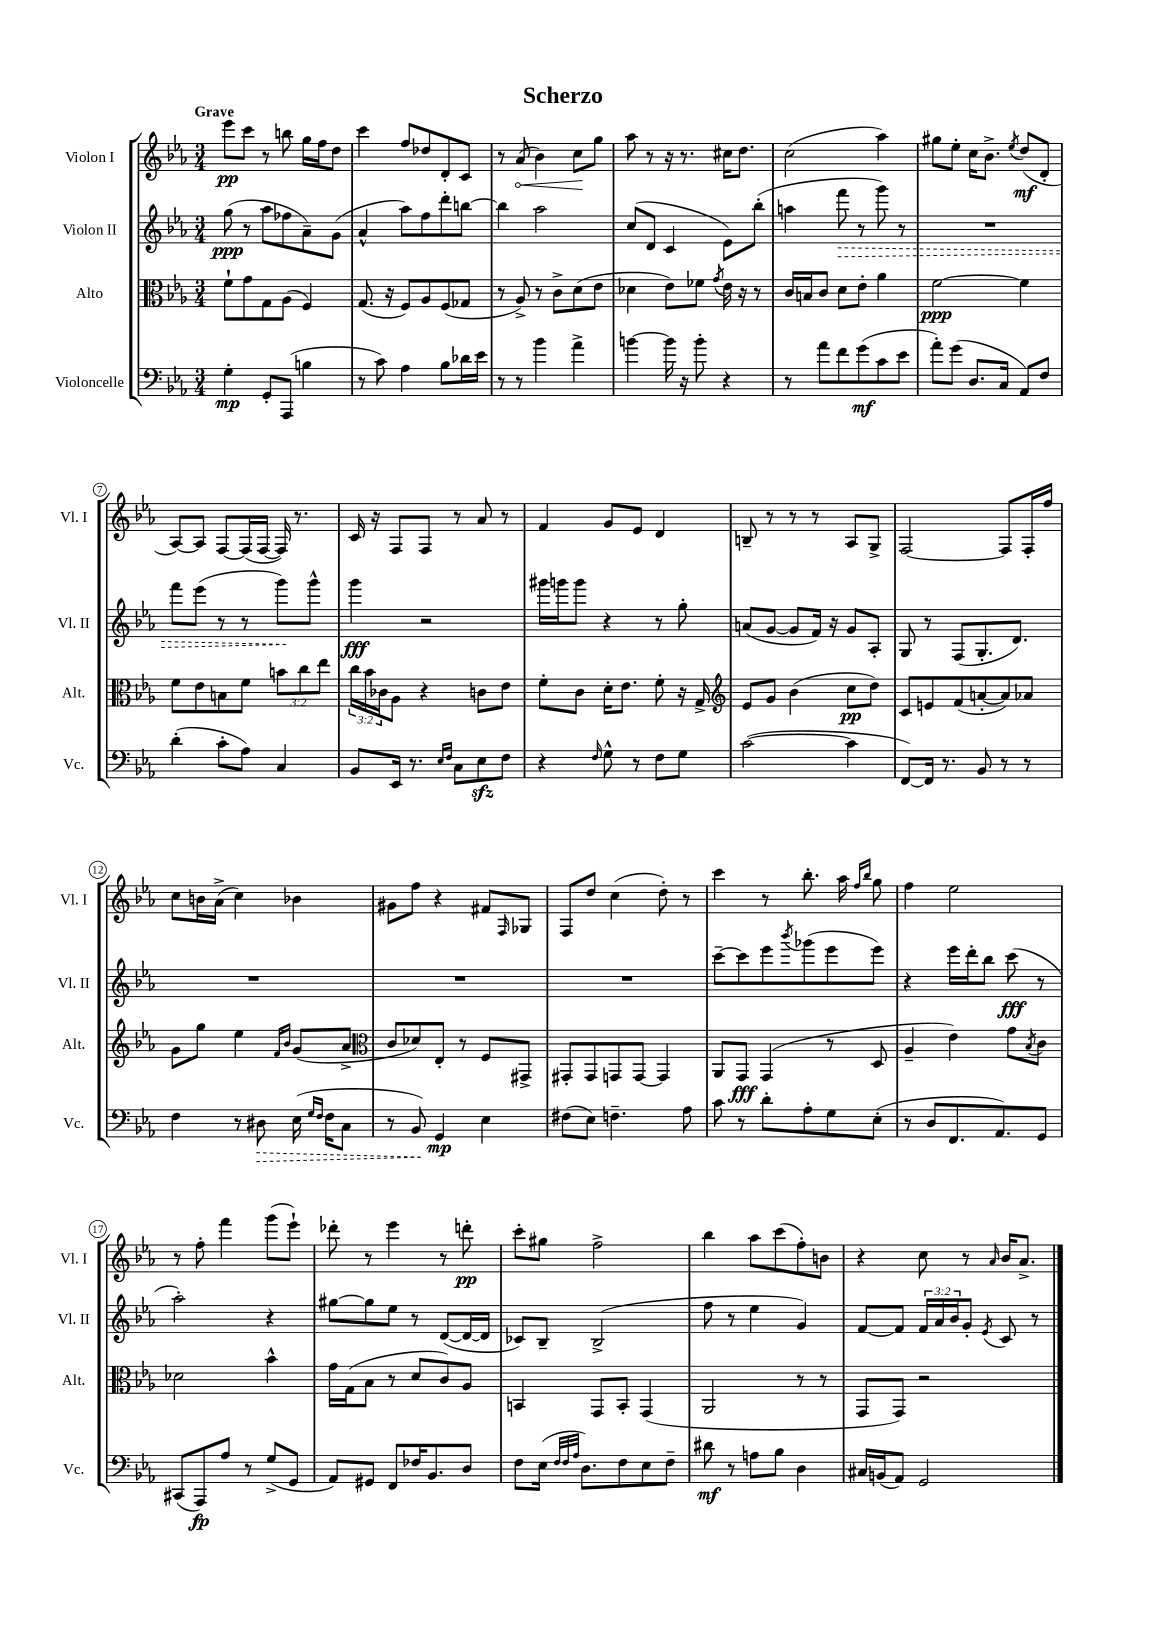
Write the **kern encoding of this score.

**kern	**kern	**kern	**kern
*staff4	*staff3	*staff2	*staff1
*clefF4	*clefC3	*clefG2	*clefG2
*k[b-e-a-]	*k[b-e-a-]	*k[b-e-a-]	*k[b-e-a-]
*M3/4	*M3/4	*M3/4	*M3/4
4G'	8f`	(8gg	8eee-
.	8g	8r	8ccc
8GG'	8G	8aa-	8r
(8AAA-	(8A-	8ff-	8bb
4B	4F)	8a-~)	16gg
.	.	.	16ff
.	.	(8g	8dd
=	=	=	=
8r	(8.G	4a-^^	4ccc
8c)	.	.	.
.	16r	.	.
4A-	8F)	8aa-)	8ff
.	8A-	8ff	8dd-
8B-	(8F	8ddd'	8d'
16d-	8G-	[8bb	8c
16e-	.	.	.
=	=	=	=
8r	8r	4bb]	8r
8r	8A-^)	.	(8a-
4b-	8r	2aa-	4b-)
.	8c^	.	.
4a-^	(8d	.	8cc
.	8e-	.	8gg
=	=	=	=
[4b	4d-	(8cc	8aa-
.	.	8d	8r
16b]	8e-)	4c	16r
16r	.	.	8.r
8b'	8f-	.	.
.	8qg	.	.
4r	16e-	8e-)	16cc#
.	16r	.	8.dd
.	8r	(8bb-'	.
=	=	=	=
8r	16c	4aa	(2cc
.	16B	.	.
8a-	8c	.	.
8f	8d	8fff	.
(8g	8e-'	8r	.
8c	4a-	8ggg)	4aa-)
8e-	.	8r	.
=	=	=	=
8a-')	[2f	2.r	8gg#
(8g	.	.	8ee-'
8.D	.	.	16cc
.	.	.	8.b-^
16C	.	.	.
.	.	.	8qee-
8AA-)	4f]	.	(8dd
8F	.	.	8d'
=	=	=	=
(4d'	8f	8fff	[8A-)
.	8e-	(8eee-	8A-]
8c'	8B	8r	[8F
8A-)	8f	8r	(16F]
.	.	.	[16F
4C	12b	8ggg)	16F])
.	.	.	8.r
.	12cc	.	.
.	.	8ggg^^	.
.	12ee-	.	.
=	=	=	=
8BB-	24cc	4ggg	16c
.	24b-	.	.
.	.	.	16r
.	24c-	.	.
16EE-	8A-	.	8F
8.r	.	.	.
.	4r	2r	8F
16qqE-	.	.	.
16qqF	.	.	.
8C	.	.	8r
8E-	8c	.	8a-
8F	8e-	.	8r
=	=	=	=
4r	8f'	16ggg#	4f
.	.	16ggg	.
.	8c	8ggg	.
16qqF	.	.	.
8G^^	16d'	4r	8g
.	8.e-	.	.
8r	.	.	8e-
8F	8f'	8r	4d
8G	16r	8gg'	.
.	16G^	.	.
=	=	=	=
*	*clefG2	*	*
([2c	8e-	(8a	8B~
.	8g	[8g	8r
.	(4b-	8g]	8r
.	.	16f)	8r
.	.	16r	.
4c]	8cc	8g	8A-
.	8dd)	8A-'	8G^
=	=	=	=
[8FF)	8c	8G	[2F
16FF]	8e	8r	.
8.r	.	.	.
.	(8f	(8F	.
8BB-	[8a'	8.G'	.
8r	8a])	.	8F]
.	.	8.d)	.
8r	8a-	.	16F'
.	.	.	16ff
=	=	=	=
4F	8g	2.r	8cc
.	8gg	.	16b
.	.	.	(16a-^
8r	4ee-	.	4cc)
8D#	.	.	.
.	16qqf	.	.
.	16qqb-	.	.
(16E-	(8g	.	4b-
16qqG	.	.	.
16qqF	.	.	.
16F	.	.	.
8C	8a-^	.	.
=	=	=	=
*	*clefC3	*	*
8r	8c	2.r	8g#
8BB-)	8d-)	.	8ff
4GG	8E-'	.	4r
.	8r	.	.
4E-	8F	.	8f#
.	.	.	16qqF
.	8GG#^	.	8G-
=	=	=	=
(8F#	8GG#'	2.r	8F
8E-)	8GG#	.	8dd
4.F~	8GG	.	(4cc
.	[8GG	.	.
.	4GG]	.	8dd')
8A-	.	.	8r
=	=	=	=
8c	8AA-	[8ccc~	4ccc
8r	8GG	8ccc]	.
8d'	(4GG	8eee-	8r
.	.	8qbbb-	.
8A-'	.	(8ggg-	8.bb-'
8G	8r	8eee-	.
.	.	.	16aa-
.	.	.	16qqff
.	.	.	16qqbb-
(8E-'	8D	8eee-)	8gg
=	=	=	=
8r	4A-~	4r	4ff
8D	.	.	.
8.FF	4e-)	16eee-	2ee-
.	.	16ddd'	.
.	.	8bb-	.
8.AA-)	.	.	.
.	8g	(8ccc	.
.	8qB-	.	.
8GG	8c	8r	.
=	=	=	=
(8CC#	2d-	2aa-')	8r
8AAA-)	.	.	8ff'
8A-	.	.	4fff
8r	.	.	.
(8G^	4b-^^	4r	(8ggg
8GG	.	.	8eee-`)
=	=	=	=
8AA-)	16g	[8gg#	8ddd-'
.	(16G	.	.
8GG#	8B-	8gg#]	8r
8FF	8r	8ee-	4eee-
16F-	8d	8r	.
8.BB-	.	.	.
.	8c)	([8d	8r
8D	8A-	16d_	8ddd'
.	.	16d]	.
=	=	=	=
8F	4BB	8c-)	8ccc'
(16E-	.	8B-~	8gg#
32qqF	.	.	.
32qqF	.	.	.
32qqA-	.	.	.
8.D)	.	.	.
.	8GG	(2B-^	2ff^
8F	8BB'	.	.
8E-	(4GG	.	.
8F~	.	.	.
=	=	=	=
8d#	2AA-	8ff	4bb-
8r	.	8r	.
8A	.	4ee-	8aa-
8B-	.	.	(8ccc
4D	8r	4g)	8ff')
.	8r	.	8b
=	=	=	=
16C#	8GG	[8f	4r
(16BB	.	.	.
8AA-)	8GG)	8f]	.
2GG	2r	24f	8cc
.	.	24a-	.
.	.	24b-	.
.	.	8g'	8r
.	.	8qe-	16qqa-
.	.	8c	16b-
.	.	.	8.a-^
.	.	8r	.
==	==	==	==
*-	*-	*-	*-
